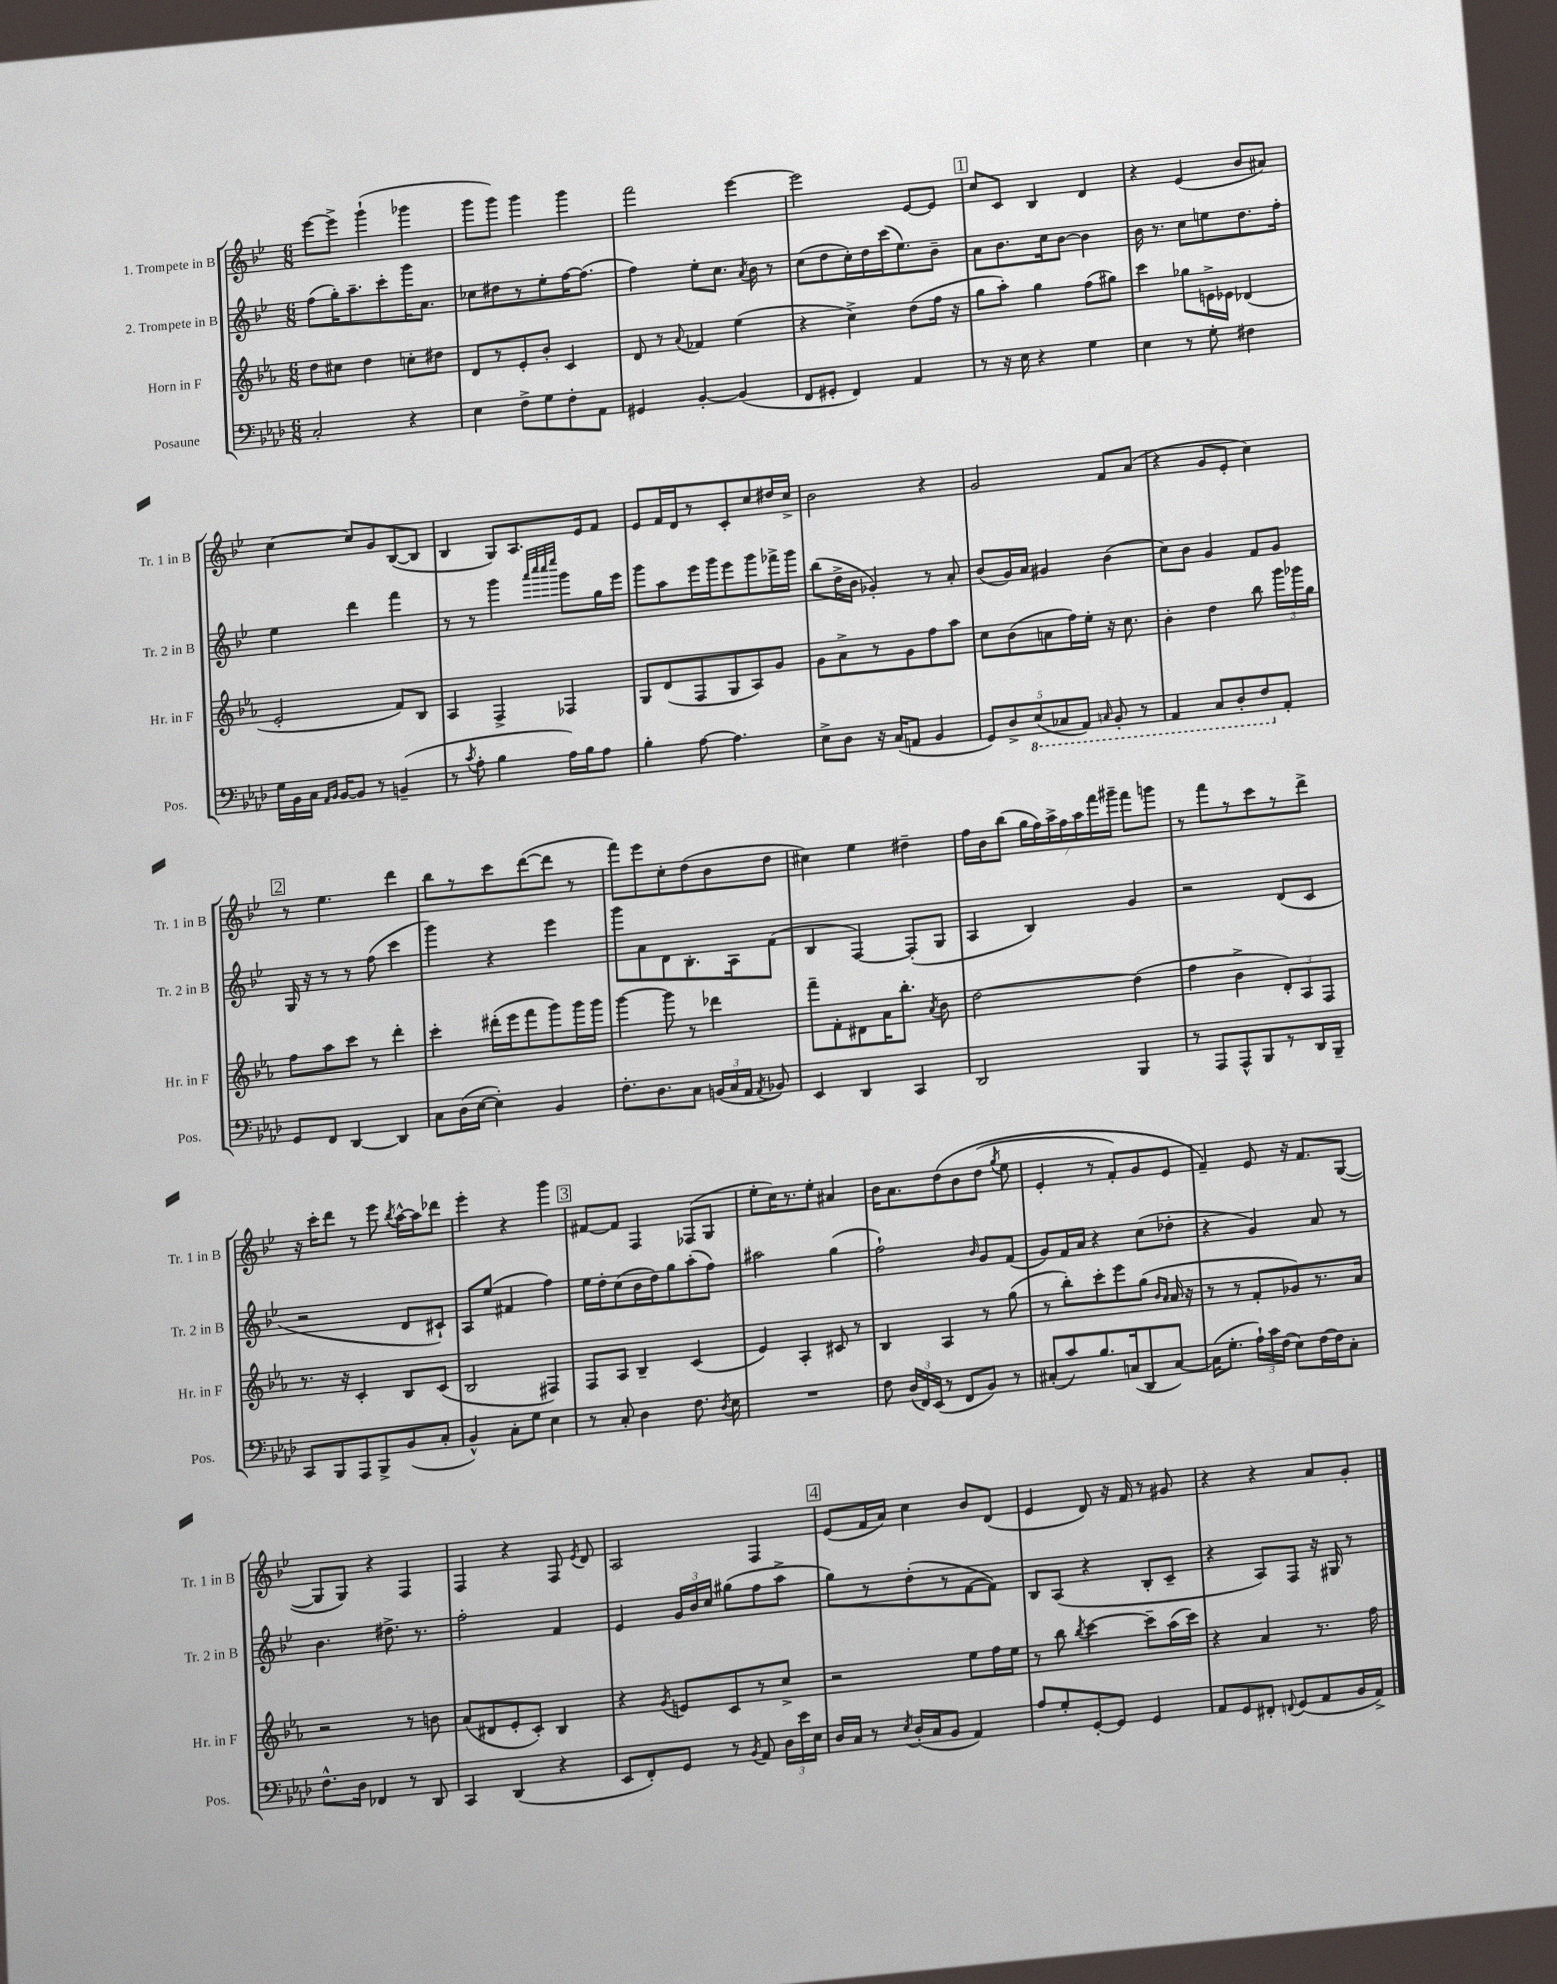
<<
\new StaffGroup <<
\new Staff = "s0" \with { instrumentName = "1. Trompete in B" shortInstrumentName = "Tr. 1 in B" } {
    \clef treble \key bes \major \numericTimeSignature \time 6/8
    \autoBeamOff ees'''8[~ ees'''8]-> g'''4-!( ges'''4 |
    g'''8[ g'''8]) g'''4 g'''4 |
    f'''2 ees'''4~ |
    ees'''2 ees'8[~ ees'8] |
    \mark \markup { \box "1" } c''8[ c'8] bes4 d'4 |
    r4 ees'4( bes'8[ ais'8]) |
    c''4~ c''8[ g'8 bes8~( bes8] |
    bes4 g8[) a8. ees'16 f'8] |
    ees'8[ f'16 d'16 r8 c'8-. c''8 dis''16 c''16]-> |
    bes'2 r4 |
    g'2 f'8[ a'8]( |
    r4 g'8[ ees'8]-. c''4) |
    \mark \markup { \box "2" } r8 ees''4. d'''4 |
    bes''8[ r8 c'''8 d'''8~( d'''8] r8 |
    f'''8[) ees'''8 c''8-. d''8( bes'8 d''8] |
    cis''4) ees''4 dis''4-- |
    f''16[ bes'16 bes''8]( \tuplet 7/4 { g''16[ f''16) a''16-> f''16 a''16 f'''16 gis'''16]-- } f'''8[ g'''8] |
    r8 f'''8[ r8 c'''8 r8 d'''8]-> |
    r16 c'''16[-. d'''8] r8 ees'''8 \acciaccatura { bes''8 } a''16[~-^ a''16 des'''8] |
    ees'''4-. r4 g'''4 |
    \mark \markup { \box "3" } fis'8[~ fis'8] f4 fes8[( g8] |
    ees''8[-. c''16) r8. ees''8]-. ais'4 |
    bes'16[ a'8. d''8\( bes'8 d''8]( \acciaccatura { g''8 } ees''8 |
    ees'4-. r8 f'8[-.) g'8 ees'8] |
    f'4--\) ees'8 r16 f'8.[ g8]~( |
    g8[ g8]) r4 f4 |
    f4 r4 f8 \acciaccatura { ees'8 } d'8 |
    a2 f4 |
    \mark \markup { \box "4" } ees'8[( f'16 a'16]) c''4 bes'8[ d'8]( |
    ees'4 d'8) r16 f'16 r8 gis'8 |
    r4 r4 a'8[ g'8]-. \bar "|." |
}
\new Staff = "s1" \with { instrumentName = "2. Trompete in B" shortInstrumentName = "Tr. 2 in B" } {
    \clef treble \key bes \major \numericTimeSignature \time 6/8
    \autoBeamOff f''8[( g''16-.) a''8.-- c'''8-. g'''16 a'8.] |
    ces''8[ dis''8 r8 ees''8-. f''16~ f''8.]( |
    f''4) ees''8[-. c''8.] \acciaccatura { a'8 } bes'16 r8 |
    c''8[( d''8 c''16-.) d''16 c'''16( ees''8.) bes'8]-- |
    \mark \markup { \box "1" } a'8[ bes'8. c''16 bes'8]~ bes'4 |
    bes'16 r8. c''8[ e''8 d''8. f''16]-. |
    ees''4 d'''4 f'''4 |
    r8 r8 g'''4 \grace { a'''32[ c''''32 c''''32 ees''''32] } g'''8[ g''16 ees'''16] |
    g'''8[ a''8 ees'''16 g'''16 ees'''8 g'''8 fes'''16-> g'''16] |
    bes''8[( d''16-> bes'16] ges'4-.) r8 a'8-. |
    bes'8[( g'16) a'16] gis'4 bes'4( |
    c''8[) bes'8] g'4 f'8[ g'8] |
    \mark \markup { \box "2" } g16 r16 r8 r8 f''8( c'''4 |
    g'''4) r4 ees'''4 |
    g'''8[ a'8 d'8 bes8.-. a16 f'8]( |
    bes4 f4~) f8[-.( g8] |
    a4 bes4) g'4 |
    r2 d'8[( c'8] |
    r2 d'8[ cis'8]-!) |
    a8[ ees''8]( fis'4 f''4) |
    \mark \markup { \box "3" } ees''16[ d''16-. c''8( bes'16 d''16) g''8 a''8-.( f''8]) |
    ais''2 g''4( |
    f''2-!) \grace { bes'16 } g'8[ f'8]( |
    g'8[) f'16 a'16] r4 c''8[( des''8]-. |
    r4 g'4) a'8 r8 |
    bes'4. dis''8.-> r8. |
    f''2-. f'4 |
    ees'4 \tuplet 3/2 { g'16[ bes'16 c''16] } gis''8[( f''8 a''8]-> |
    \mark \markup { \box "4" } g''8[) r8 d''8-.( r8 f'8~ f'8]) |
    bes8[ a8]( r4 bes8[-. c'8]-- |
    r4 a8[) f8] r16 gis16 r8 \bar "|." |
}
\new Staff = "s2" \with { instrumentName = "Horn in F" shortInstrumentName = "Hr. in F" } {
    \clef treble \key ees \major \numericTimeSignature \time 6/8
    \autoBeamOff d''8[ cis''8] d''4 c''8[-. dis''8] |
    d'8[ r8 ees'8-. bes'8]-. c'4 |
    d'8 r8 \appoggiatura { aes'8 } fes'4 ees''4( |
    r4 c''4->) d''8[( f''16] r16 |
    \mark \markup { \box "1" } g''8[ aes''8]-.) g''4 f''8[( gis''8]) |
    c'''4 ges''8[ e'16-> ees'16] des'4( |
    ees'2-. f'8[) bes8] |
    aes4 f4-> fes4 |
    g8[ d'8( f8 g8 aes8) g'8] |
    g'8[ aes'8-> r8 g'8 f''8 aes''8] |
    c''8[ bes'8( a'8 f''16) ees''16]-. r16 c''8. |
    bes'4-. d''4 bes''8 \tuplet 3/2 { g'''16[ ges'''16 g''16] } |
    \mark \markup { \box "2" } f''8[ aes''8 c'''8] r8 d'''4-. |
    c'''4-. dis'''16[-.( ees'''16 f'''8 g'''8) g'''16 g'''16] |
    g'''4~ g'''8 r8 des'''4 |
    f'''8[-- f'8-. dis'8 aes'16 bes''8.]-. \acciaccatura { aes'8 } bes'8 |
    d''2~ d''4( |
    f''4 bes'4-> \tuplet 3/2 { d'8[-.) aes8 f8] } |
    r8. r16 c'4-. bes8[ c'8]( |
    bes2 fis4) |
    \mark \markup { \box "3" } f8[ aes8] bes4-- c'4( |
    ees'4) aes4-. cis'8 r8 |
    bes4 aes4 r8 g''8( |
    r8 bes''8[-.) c'''8-. ees'''8 g''8]( \grace { bes'16[ aes'16] } aes'16 r16 |
    r8 r8 f'8[-. ges'8) r8. aes'16] |
    r2 r8 b'8 |
    aes'8[( dis'8 ees'8-. c'8]-.) bes4 |
    r4 \acciaccatura { g'8 } e'8[ c'8 r8 c''8]-> |
    \mark \markup { \box "4" } r2 ees''8[ f''16 ees''16] |
    r8 bes''8 \acciaccatura { bes''8 } c'''4~ c'''8[-- aes''16( c'''16]) |
    r4 aes'4 r8. f''16 \bar "|." |
}
\new Staff = "s3" \with { instrumentName = "Posaune" shortInstrumentName = "Pos." } {
    \clef bass \key aes \major \numericTimeSignature \time 6/8
    \autoBeamOff c2-. r4 |
    ees4 f8[-> g8 f8-. aes,8] |
    gis,4 bes,4~-. bes,4( |
    f,8[ gis,8]-. f,4) aes,4 |
    \mark \markup { \box "1" } r8 r16 ees16 r4 g4 |
    ees4 r8 g8-. fis4 |
    g16[ bes,16 c16] \grace { aes,16[ bes,16] } bes,16[~ bes,8] r8 b,4--( |
    r8 \acciaccatura { c'8 } aes8-. bes4 aes16[) bes16 aes8] |
    bes4-. aes8~ aes4. |
    ees8[-> des8] r16 c16[( a,8] bes,4 |
    \tuplet 5/4 { g,8[) des8-> \ottava #-1 ees,8( ces,8 aes,,8]) } \grace { c,16 } bes,,8-. r8 |
    aes,,4 c,8[ des,8-. f,8 \ottava #0 aes,8]-. |
    \mark \markup { \box "2" } g,8[ f,8] des,4~ des,4 |
    c8[ des16( ees16]~ ees4-.) bes,4 |
    f8.[-. des8. c8] \tuplet 3/2 { b,16[( c16 aes,16] } \acciaccatura { aes,8 } bes,8) |
    ees,4 des,4 c,4 |
    des,2 bes,,4 |
    r8 aes,,8[ aes,,8-^ bes,,8 r8 des,16 bes,,16]-- |
    c,8[ bes,,8 aes,,8 bes,,8-> bes,8( c8]-. |
    bes,4-^) c8[-. g8] ees4 |
    \mark \markup { \box "3" } r8 c8-. des4 f8. \acciaccatura { des8 } ees16 |
    R2. |
    f8 \tuplet 3/2 { des16[( f,16) ees,16]( } r8 f,8[ bes,8]) r8 |
    cis8[-.( c'8) bes8. c16( des,8 c8]~) |
    c16[( g8.]-. \tuplet 3/2 { aes16[-!) c'16 f16]( } ees8[) f16~ f16 c8]-. |
    f8.[-^ des16] fes,4 r8 des,8 |
    c,4 des,4( r4 |
    ees,8[ f,8-.) g,8] r8 \acciaccatura { bes,8 } aes,8 \tuplet 3/2 { des16[ ees'16 ees16] } |
    \mark \markup { \box "4" } des16[ c16] r8 \acciaccatura { ees8 } des16[-.( c16 bes,8] aes,4) |
    aes8[ g8-. g,8~-. g,8] g,4 |
    aes,8[ g,8 fis,8]-. \appoggiatura { f,8 } g,8[( aes,8 bes,16 aes,16]->) \bar "|." |
}
>>
>>
\layout { \context { \Score \remove "Bar_number_engraver" } }
